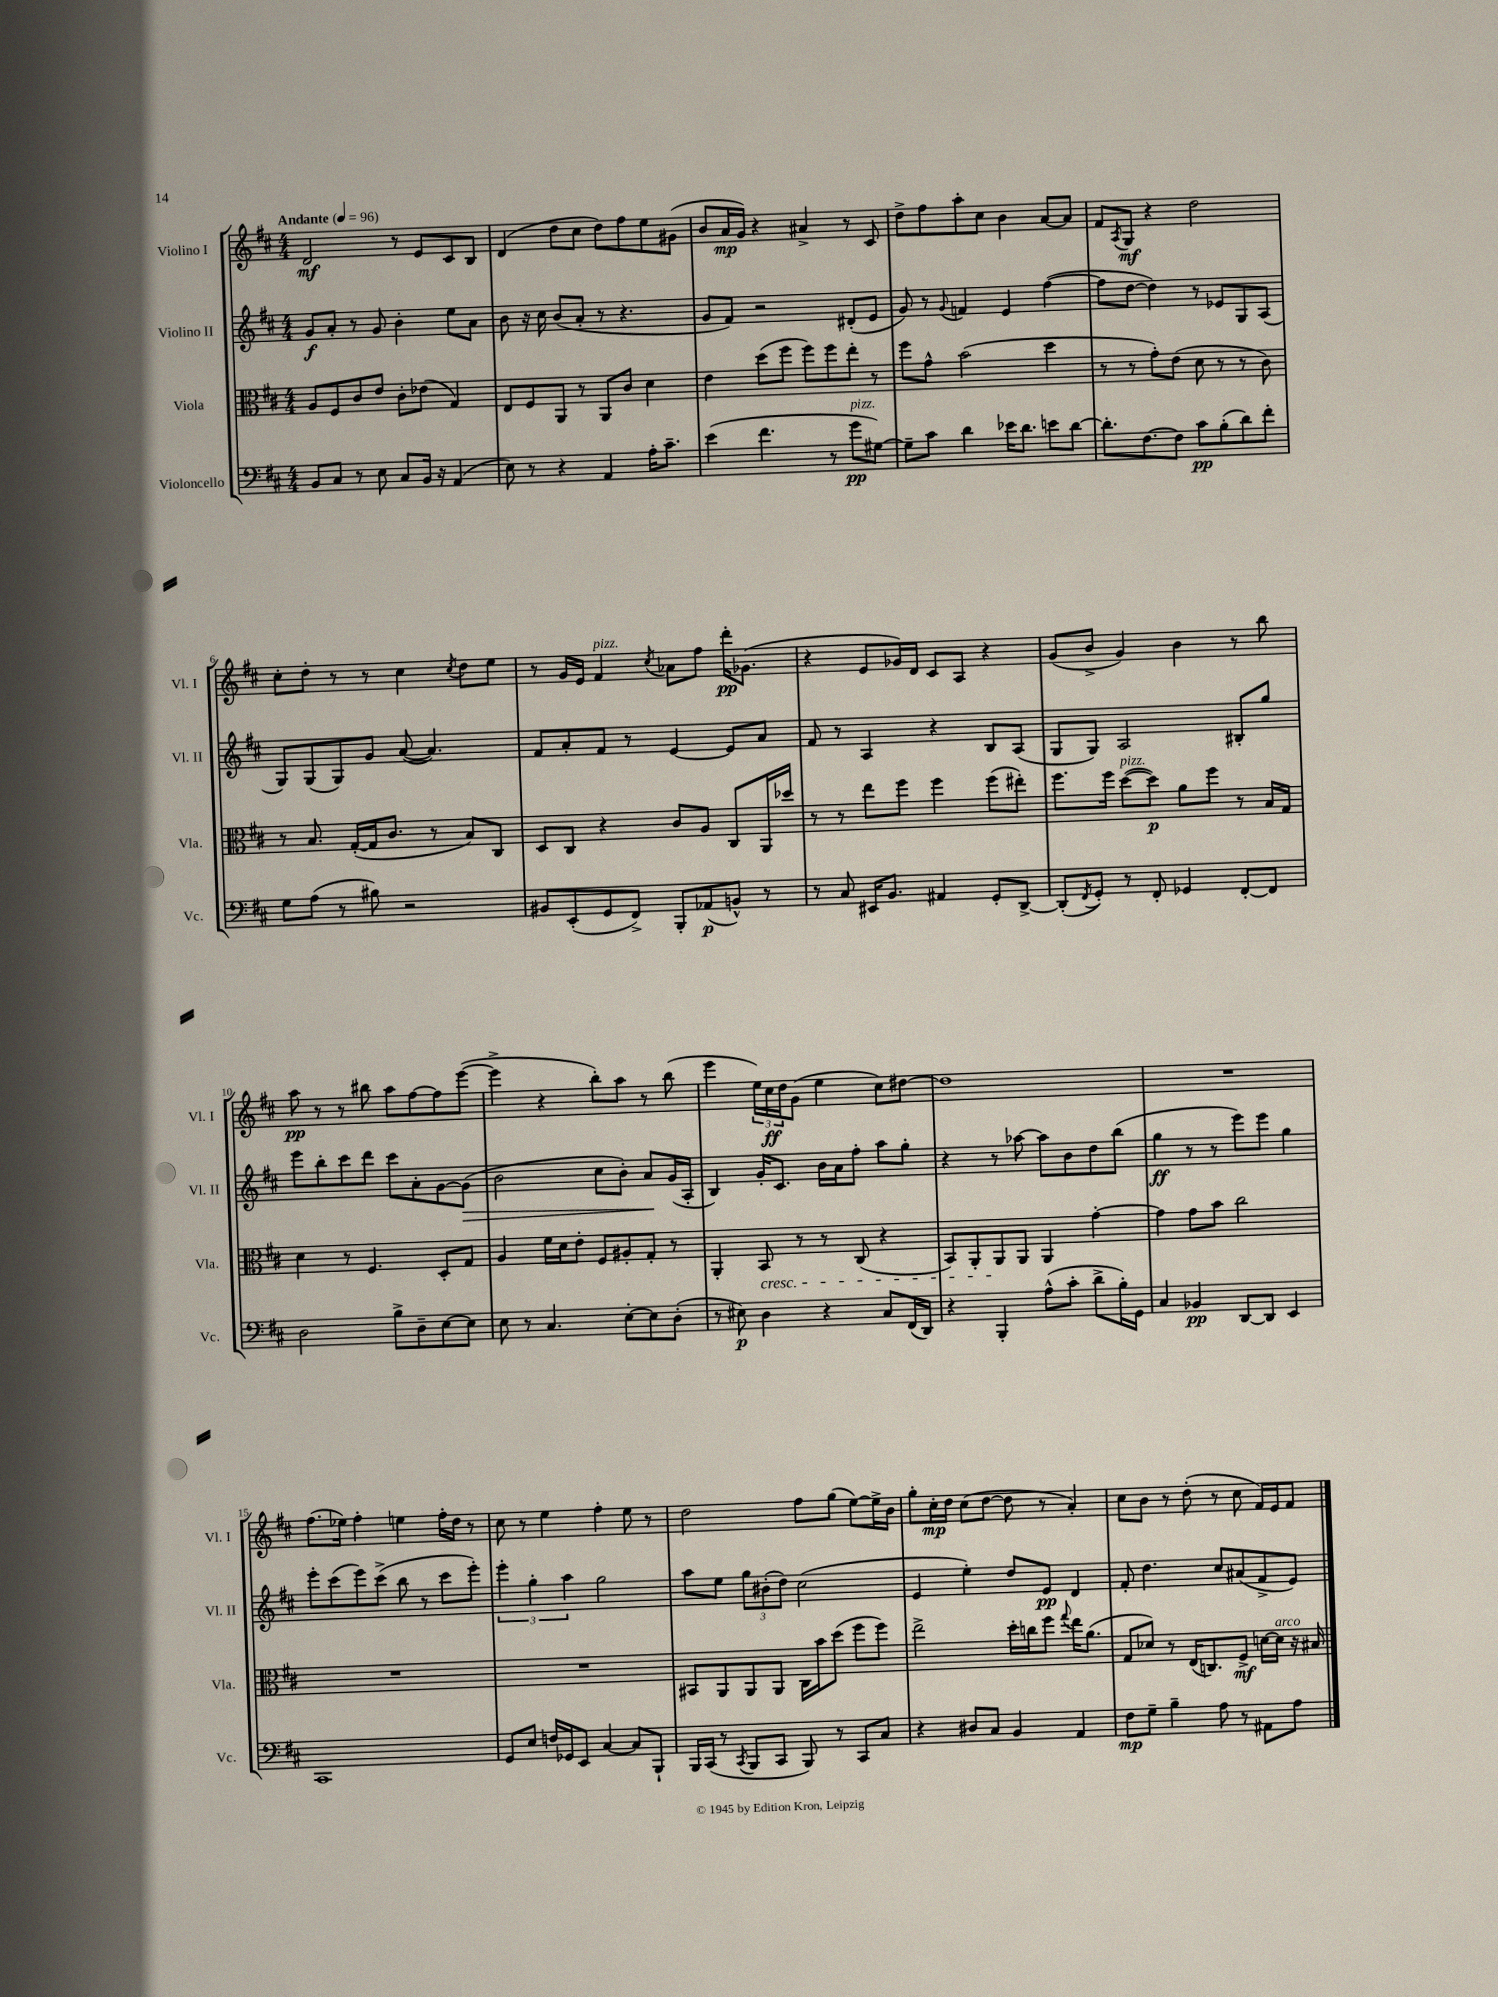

**kern	**dynam	**kern	**dynam	**kern	**dynam	**kern	**dynam
*part4	*part4	*part3	*part3	*part2	*part2	*part1	*part1
*staff4	*staff4	*staff3	*staff3	*staff2	*staff2	*staff1	*staff1
*I"Violoncello	*	*I"Viola	*	*I"Violino II	*	*I"Violino I	*
*I'Vc.	*	*I'Vla.	*	*I'Vl. II	*	*I'Vl. I	*
*clefF4	*	*clefC3	*	*clefG2	*	*clefG2	*
*k[f#c#]	*	*k[f#c#]	*	*k[f#c#]	*	*k[f#c#]	*
*M4/4	*	*M4/4	*	*M4/4	*	*M4/4	*
*MM96	*	*MM96	*	*MM96	*	*MM96	*
=1	=1	=1	=1	=1	=1	=1	=1
!	!	!	!	!	!	!LO:TX:a:B:t=Andante	!
8BB/L	.	8A/L	.	8g/L	f	2d/	mf
8C#/J	.	8F#/	.	8a'/J	.	.	.
8r	.	8c#/	.	8r	.	.	.
8E\	.	8e/J	.	8g/	.	.	.
8C#/L	.	8c#'\L	.	4b'\	.	8r	.
16BB/Jk	.	(8e-X\J	.	.	.	8e/L	.
16r	.	.	.	.	.	.	.
(4AA/	.	4G/)	.	8ee\L	.	8c#/	.
.	.	.	.	8a\J	.	8B/J	.
=2	=2	=2	=2	=2	=2	=2	=2
8E\)	.	8E/L	.	8b\	.	(4d/	.
8r	.	8F#/	.	16r	.	.	.
.	.	.	.	16cc#\	.	.	.
4r	.	8AA/J	.	(8b/L	.	8dd\L	.
.	.	8r	.	8a'/J	.	8cc#\J	.
4AA/	.	8AA/L	.	8r	.	8dd\L)	.
.	.	8c#/J	.	4.r	.	8ff#\	.
16A'\KL	.	4d\	.	.	.	8ee\	.
8.c#~\J	.	.	.	.	.	.	.
.	.	.	.	.	.	(8g#X\J	.
=3	=3	=3	=3	=3	=3	=3	=3
(4e\	.	4e\	.	8g/L	.	8b/L	.
.	.	.	.	8f#/J)	.	16a/L	mp
.	.	.	.	.	.	16g/JJ)	.
4.f#\	.	(8dd\L	.	2r	.	4r	.
.	.	8ff#\J	.	.	.	.	.
.	.	8ff#\L)	.	.	.	4a#X^/	.
8r	.	8ff#\	.	.	.	.	.
!LO:TX:a:i:t=pizz.	!	!	!	!	!	!	!
8g\L	pp	8ee'\J	.	(8d#X'/L	.	8r	.
[8G#X\J)	.	8r	.	8e/J	.	8c#/	.
=4	=4	=4	=4	=4	=4	=4	=4
8G#~\L]	.	8ff#\L	.	8g/)	.	8dd^\L	.
8c#\J	.	8g^^\J	.	8r	.	8ff#\	.
.	.	.	.	8qqg/	.	.	.
4d\	.	(2b\	.	4fn/	.	8aa'\	.
.	.	.	.	.	.	8cc#\J	.
16e-X\KL	.	.	.	4e/	.	4b\	.
8.d\J	.	.	.	.	.	.	.
8en\L	.	4dd\	.	([4ff#\	.	[8a/L	.
[8d\J	.	.	.	.	.	8a/J]	.
=5	=5	=5	=5	=5	=5	=5	=5
8.d'\L]	.	8r	.	8ff#\L]	.	8f#/L	.
.	.	.	.	.	.	8qA/	.
.	.	8r	.	[8dd\J	.	8G/J	mf
[8.F#\	.	.	.	.	.	.	.
.	.	8g'\L)	.	4dd\])	.	4r	.
8F#\J]	.	(8e\J	.	.	.	.	.
8c#\L	pp	8d\	.	8r	.	2dd\	.
(8B'\	.	8r	.	8e-X/L	.	.	.
8d\)	.	8r	.	8G/	.	.	.
8f#'\J	.	8c#\)	.	(8A/J	.	.	.
!!LO:LB:g=z
=6	=6	=6	=6	=6	=6	=6	=6
8G\L	.	8r	.	8G/L)	.	8cc#'\L	.
(8A\J	.	8.B/	.	(8G/	.	8dd'\J	.
8r	.	.	.	8G/)	.	8r	.
.	.	([16G'/LL	.	.	.	.	.
8B#X\)	.	16G/J]	.	8g/J	.	8r	.
.	.	8.c#/J	.	.	.	.	.
2r	.	.	.	([8a/	.	4cc#\	.
.	.	8r	.	4.a/])	.	.	.
.	.	.	.	.	.	8qcc#/	.
.	.	8B/L)	.	.	.	8dd\L	.
.	.	8C#/J	.	.	.	8ee\J	.
=7	=7	=7	=7	=7	=7	=7	=7
8BB#X/L	.	8D/L	.	8f#/L	.	8r	.
(8EE'/	.	8C#/J	.	8a'/	.	16g/LL	.
.	.	.	.	.	.	16e/JJ	.
!	!	!	!	!	!	!LO:TX:a:i:t=pizz.	!
8GG/	.	4r	.	8f#/J	.	4f#/	.
8FF#^/J)	.	.	.	8r	.	.	.
.	.	.	.	.	.	8qcc#/	.
8BBB'/L	.	8c#/L	.	[4e/	.	8a-X\L	.
(8AA-X/	p	8A/J	.	.	.	8ff#\J	.
8BBn^^/J)	.	8C#/L	.	8e/L]	.	16ddd'\KL	pp
.	.	.	.	.	.	(8.g-X\J	.
8r	.	16AA/L	.	8a/J	.	.	.
.	.	16dd-X/JJ	.	.	.	.	.
=8	=8	=8	=8	=8	=8	=8	=8
8r	.	8r	.	8f#/	.	4r	.
8C#/	.	8r	.	8r	.	.	.
16EE#X/KL	.	8ee\L	.	4A/	.	8e/L	.
8.BB/J	.	.	.	.	.	.	.
.	.	8ff#\J	.	.	.	16g-X/L)	.
.	.	.	.	.	.	16d/JJ	.
4AA#X/	.	4ff#\	.	4r	.	8c#/L	.
.	.	.	.	.	.	8A/J	.
8GG'/L	.	(8ff#\L	.	8B/L	.	4r	.
[8DD^/J	.	8ee#X'\J)	.	(8A/J	.	.	.
=9	=9	=9	=9	=9	=9	=9	=9
(8DD'/L]	.	8.ff#\L	.	8G/L	.	(8g/L	.
8qFF#/	.	.	.	.	.	.	.
8GG'/J)	.	.	.	8G/J)	.	8b^/J	.
.	.	16ff#\Jk	.	.	.	.	.
!	!	!LO:TX:a:i:t=pizz.	!	!	!	!	!
8r	.	([8dd\L	.	2A/	.	4g/)	.
8FF#'/	.	8dd\J])	p	.	.	.	.
4GG-X/	.	8a\L	.	.	.	4b\	.
.	.	8ff#\J	.	.	.	.	.
[8FF#'/L	.	8r	.	8B#X'/L	.	8r	.
8FF#/J]	.	16B/LL	.	8gg/J	.	8bb\	.
.	.	16G/JJ	.	.	.	.	.
!!LO:LB:g=z
=10	=10	=10	=10	=10	=10	=10	=10
2D\	.	4d\	.	8eee\L	.	8aa\	pp
.	.	.	.	8bb'\	.	8r	.
.	.	8r	.	8ccc#\	.	8r	.
.	.	4.F#/	.	8ddd\J	.	8bb#X\	.
8B^\L	.	.	.	8ccc#\L	.	8aa\L	.
8D~\	.	.	.	8a'\	.	[8ff#\	.
[8E\	.	8D'/L	.	[8g\	.	8ff#\]	.
!	!	!	!	!	!LO:HP:b	!	!
8E\J]	.	8G/J	.	(8g\J]	>	([8eee\J	.
=11	=11	=11	=11	=11	=11	=11	=11
8E\	.	4A/	.	2b\	.	4eee^\]	.
8r	.	.	.	.	.	.	.
4.C#/	.	16f#\LL	.	.	.	4r	.
.	.	16d\J	.	.	.	.	.
.	.	8e'\J	.	.	.	.	.
.	.	8F#/L	.	8cc#\L	.	8bb'\L)	.
[8E'\L	.	8A#X'/	.	8b'\J)	.	8aa\J	.
8E\]	.	8G'/J	.	8a/L	.	8r	.
(8D'\J	.	8r	.	(16g/L	]	(8bb\	.
.	.	.	.	16A'/JJ	.	.	.
=12	=12	=12	=12	=12	=12	=12	=12
8r	.	4AA'/	.	4B/)	.	4eee\	.
8E#X\)	p	.	.	.	.	.	.
!	!	!LO:TX:b:i:t=cresc.	!	!	!	!	!
4D\	.	8BB/	.	16g'/KL	.	24ee\LL)	.
.	.	.	.	.	.	24cc#\	ff
.	.	.	.	8.c#/J	.	.	.
.	.	.	.	.	.	24dd\J	.
.	.	8r	.	.	.	(8g\J	.
4r	.	8r	.	16b\LL	.	4ee\	.
.	.	.	.	16a\J	.	.	.
.	.	(8C#/	.	8ff#'\J	.	.	.
8C#/L	.	4r	.	8aa\L	.	8cc#\L)	.
(16FF#/L	.	.	.	8gg'\J	.	[8dd#X\J	.
16DD/JJ)	.	.	.	.	.	.	.
=13	=13	=13	=13	=13	=13	=13	=13
4r	.	8BB/L)	.	4r	.	1dd#]	.
.	.	8AA'/	.	.	.	.	.
4BBB'/	.	8AA/	.	8r	.	.	.
.	.	8AA/J	.	[8aa-X\	.	.	.
(8A^^\L	.	4AA/	.	8aa-\L]	.	.	.
8c#'\J	.	.	.	8b\	.	.	.
8d^\L	.	[4g'\	.	8dd\	.	.	.
16B'\L)	.	.	.	(8bb\J	.	.	.
16GG\JJ	.	.	.	.	.	.	.
=14	=14	=14	=14	=14	=14	=14	=14
4C#/	.	4g\]	.	4gg\	ff	1r	.
4BB-X/	pp	8g\L	.	8r	.	.	.
.	.	8b\J	.	8r	.	.	.
[8DD/L	.	2cc#\	.	8eee\L)	.	.	.
8DD/J]	.	.	.	8eee\J	.	.	.
4EE/	.	.	.	4gg\	.	.	.
!!LO:LB:g=z
=15	=15	=15	=15	=15	=15	=15	=15
1CC#	.	1r	.	8eee'\L	.	(8.ff#\L	.
.	.	.	.	(8ccc#\	.	.	.
.	.	.	.	.	.	16ee-X\Jk)	.
.	.	.	.	8eee\)	.	4ff#'\	.
.	.	.	.	(8ccc#^\J	.	.	.
.	.	.	.	8bb\	.	4een\	.
.	.	.	.	8r	.	.	.
.	.	.	.	8ccc#\L	.	16ff#'\LL	.
.	.	.	.	.	.	16dd\JJ	.
.	.	.	.	8eee'\J)	.	8r	.
=16	=16	=16	=16	=16	=16	=16	=16
8GG/L	.	1r	.	6eee'\	.	8cc#\	.
8E/J	.	.	.	.	.	8r	.
.	.	.	.	6gg'\	.	.	.
16Fn/LL	.	.	.	.	.	4ee\	.
16GG-X/J	.	.	.	.	.	.	.
.	.	.	.	6aa\	.	.	.
8EE/J	.	.	.	.	.	.	.
[4C#/	.	.	.	2gg\	.	4ff#'\	.
8C#/L]	.	.	.	.	.	8ee\	.
8BBB`/J	.	.	.	.	.	8r	.
=17	=17	=17	=17	=17	=17	=17	=17
16BBB/LL	.	8BB#X/L	.	8aa\L	.	2dd\	.
(16CC#/JJ	.	.	.	.	.	.	.
8r	.	8AA/	.	8ee\J	.	.	.
8qCC#/	.	.	.	.	.	.	.
8BBB/L	.	8AA/	.	12gg\L	.	.	.
.	.	.	.	(12b#X'\	.	.	.
8CC#/J	.	8AA/J	.	.	.	.	.
.	.	.	.	12dd\J)	.	.	.
8BBB/)	.	16C#\LL	.	(2cc#\	.	8ff#\L	.
.	.	16b\J	.	.	.	.	.
8r	.	(8dd\J	.	.	.	(8gg\J	.
8CC#/L	.	8ff#\L	.	.	.	[8ee\L)	.
8C#/J	.	8ff#\J)	.	.	.	16ee^\L]	.
.	.	.	.	.	.	16b\JJ	.
=18	=18	=18	=18	=18	=18	=18	=18
4r	.	2ee^\	.	4e/	.	8gg'\L	.
.	.	.	.	.	.	16cc#'\L	mp
.	.	.	.	.	.	16dd\JJ	.
8D#X/L	.	.	.	4ee'\)	.	(8cc#\L	.
8C#/J	.	.	.	.	.	[8dd\J	.
4BB/	.	16dd'\LL	.	8dd/L	.	8dd\]	.
.	.	16ccn\J	.	.	.	.	.
.	.	8ff#\J	.	8e/J	pp	8r	.
.	.	8qqgg/	.	.	.	.	.
4AA/	.	16ee\KL	.	4d/	.	4a'/)	.
.	.	(8.a\J	.	.	.	.	.
=19	=19	=19	=19	=19	=19	=19	=19
8F#\L	mp	8G/L	.	8f#'/	.	8cc#\L	.
8G~\J	.	8d-X/J)	.	4.dd\	.	8b\J	.
4B~\	.	8r	.	.	.	8r	.
.	.	(16E/KL	.	.	.	(8dd'\	.
.	.	8.Cn/)	.	.	.	.	.
8A\	.	.	.	8cc#/L	.	8r	.
8r	.	8F#^/J	mf	(8a#X/	.	8cc#\	.
8AA#X\L	.	[16dn\LL	.	8f#^/	.	16f#/LL)	.
!	!	!LO:TX:a:i:t=arco	!	!	!	!	!
.	.	16d\JJ]	.	.	.	16e/J	.
8A\J	.	16r	.	8e/J)	.	8f#/J	.
.	.	16B#X/	.	.	.	.	.
==	==	==	==	==	==	==	==
*-	*-	*-	*-	*-	*-	*-	*-
